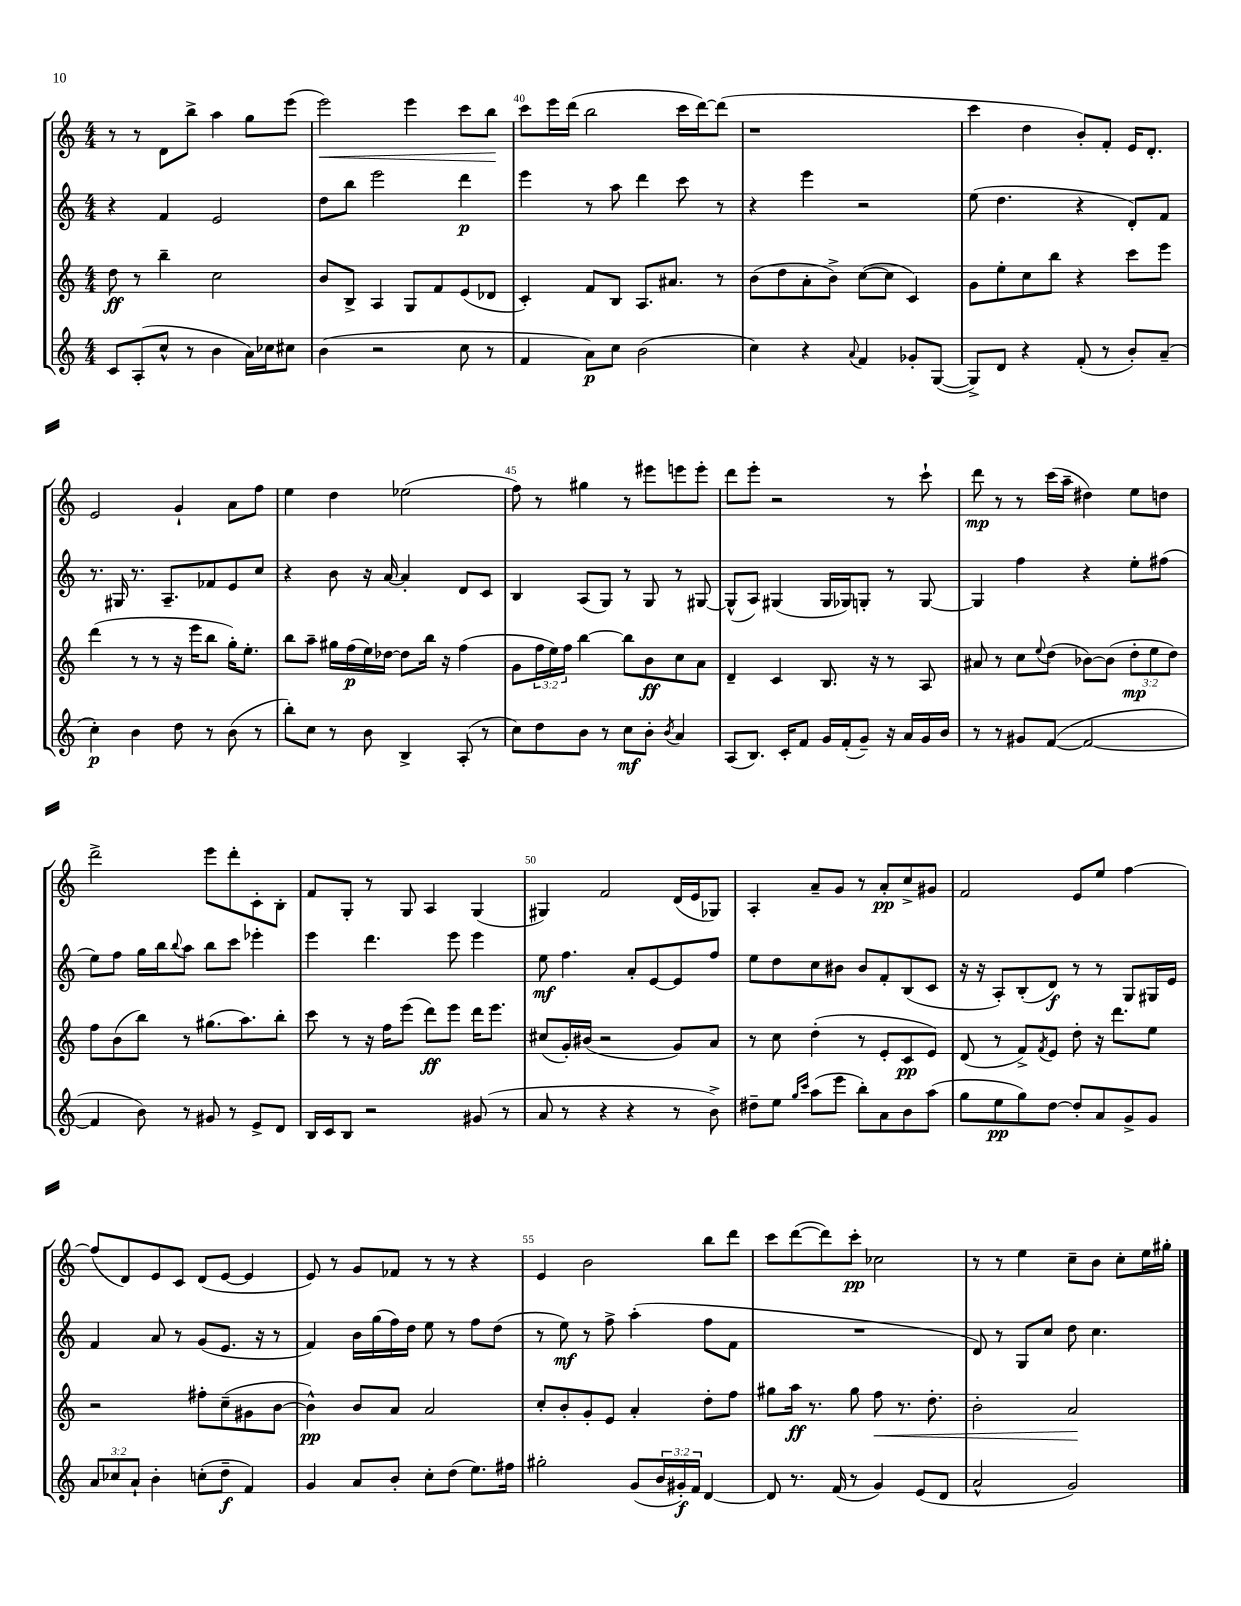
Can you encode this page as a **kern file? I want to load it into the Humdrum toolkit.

**kern	**kern	**kern	**kern
*staff4	*staff3	*staff2	*staff1
*clefG2	*clefG2	*clefG2	*clefG2
*k[]	*k[]	*k[]	*k[]
*M4/4	*M4/4	*M4/4	*M4/4
8c/L	8dd\	4r	8r
(8A'/	8r	.	8r
8cc^^/J	4bb~\	4f/	8d\L
8r	.	.	8bb^\J
4b\	2cc\	2e/	4aa\
16a\LL)	.	.	8gg\L
16cc-\J	.	.	.
8cc#\J	.	.	(8eee\J
=	=	=	=
(4b\	8b/L	8dd\L	2eee\)
.	8B^/J	8bb\J	.
2r	4A/	2eee\	.
.	8G/L	.	4eee\
.	8f/	.	.
8cc\	(8e/	4ddd\	8ccc\L
8r	8d-/J	.	8bb\J
=	=	=	=
4f/	4c'/)	4eee\	8ccc\L
.	.	.	16eee\L
.	.	.	(16ddd\JJ
8a\L)	8f/L	8r	2bb\
8cc\J	8B/J	8aa\	.
(2b\	8.A/L	4ddd\	.
.	8.a#/J	.	.
.	.	8ccc\	16ccc\LL
.	.	.	[16ddd\J)
.	8r	8r	(8ddd\]J
=	=	=	=
4cc\)	(8b\L	4r	1r
.	8dd\	.	.
4r	8a'\	4eee\	.
.	8b^\J)	.	.
8qqa/	.	.	.
4f/	([8cc\L	2r	.
.	8cc\]J	.	.
8g-'/L	4c/)	.	.
([8G/J	.	.	.
=	=	=	=
8G^/]L)	8g\L	(8ee\	4ccc\
8d/J	8ee'\	4.dd\	.
4r	8cc\	.	4dd\
.	8bb\J	.	.
(8f'/	4r	4r	8b'/L)
8r	.	.	8f'/J
8b'/L)	8ccc\L	8d'/L)	16e/LK
.	.	.	8.d'/J
(8a~/J	8eee\J	8f/J	.
=	=	=	=
4cc'\)	(4ddd\	8.r	2e/
.	.	16G#/	.
4b\	8r	8.r	.
.	8r	.	.
.	.	8.A~/L	.
8dd\	16r	.	4g`/
.	16eee\LK	.	.
8r	8bb\J	8f-/	.
(8b\	16gg'\LK)	8e/	8a\L
.	8.ee'\J	.	.
8r	.	8cc/J	8ff\J
=	=	=	=
8bb'\L)	8bb\L	4r	4ee\
8cc\J	8aa~\J	.	.
8r	16gg#\LL	8b\	4dd\
.	(16ff\	.	.
8b\	16ee\)	16r	.
.	[16dd-\JJ	[16a/	.
4B^/	8dd-\]L	4a'/]	(2ee-\
.	16bb\Jk	.	.
.	16r	.	.
(8A'/	(4ff\	8d/L	.
8r	.	8c/J	.
=	=	=	=
8cc\L)	8g\L	4B/	8ff\)
8dd\	24ff\L	.	8r
.	24ee\)	.	.
.	24ff\JJ	.	.
8b\J	[4bb\	(8A/L	4gg#\
8r	.	8G/J)	.
8cc\L	8bb\]L	8r	8r
8b'\J	8b\	8G/	8eee#\L
8qb/	.	.	.
4a/	8cc\	8r	8eee\
.	8a\J	[8G#/	8eee'\J
=	=	=	=
(8A/L	4d~/	(8G#^^/]L	8ddd\L
8.B/J)	.	8A/J)	8eee'\J
.	4c/	(4G#/	2r
16c'/LK	.	.	.
8f/J	.	.	.
16g/LL	8.B/	16G#/LL	.
(16f'/J	.	16G-/J)	.
8g~/J)	.	8G'/J	.
.	16r	.	.
16r	8r	8r	8r
16a/LL	.	.	.
16g/	8A/	[8G/	8ccc`\
16b/JJ	.	.	.
=	=	=	=
8r	8a#/	4G/]	8ddd\
8r	8r	.	8r
8g#/L	8cc\L	4ff\	8r
.	8qqee/	.	.
([8f/J	(8dd\J	.	(16ccc\LL
.	.	.	16aa~\JJ
2f/_	[8b-\L)	4r	4dd#\)
.	(8b-\]J	.	.
.	12dd'\L	8ee'\L	8ee\L
.	12ee\	.	.
.	.	(8ff#\J	8dd\J
.	12dd\J)	.	.
=	=	=	=
4f/]	8ff\L	8ee\L)	2ddd^\
.	(8b\	8ff\J	.
8b\)	8bb\J)	16gg\LL	.
.	.	16bb\J	.
.	.	8qqbb/	.
8r	8r	8aa\J	.
8g#/	(8.gg#\L	8bb\L	8eee\L
8r	.	8ccc\J	8ddd'\
.	8.aa\)	.	.
8e^/L	.	4eee-'\	8c'\
8d/J	8bb'\J	.	8B'\J
=	=	=	=
16B/LL	8ccc\	4eee\	8f/L
16c/J	.	.	.
8B/J	8r	.	8G'/J
2r	16r	4.ddd\	8r
.	16ff\LK	.	.
.	(8eee\J	.	8G/
.	8ddd\L)	.	4A/
.	8eee\J	8eee\	.
(8g#/	16ddd\LK	4eee\	(4G/
.	8.eee\J	.	.
8r	.	.	.
=	=	=	=
8a/	(8cc#/L	8ee\	4G#/)
8r	16g'/L)	4.ff\	.
.	(16b#/JJ	.	.
4r	2r	.	2f/
4r	.	8a'/L	.
.	.	[8e/	.
8r	8g/L)	8e/]	(16d/LL
.	.	.	16e/J
8b^\)	8a/J	8ff/J	8G-/J)
=	=	=	=
8dd#~\L	8r	8ee\L	4A'/
8ee\J	8cc\	8dd\	.
16qqgg/LL	.	.	.
16qqccc/JJ	.	.	.
(8aa\L	(4dd'\	8cc\	8a~/L
8eee\J	.	8b#\J	8g/J
8bb'\L)	8r	8b#/L	8r
8a\	8e'/L	8f'/	8a'/L
8b\	8c/	(8B/	8cc^/
(8aa\J	8e/J)	8c/J	8g#/J
=	=	=	=
8gg\L	(8d/	16r	2f/
.	.	16r	.
8ee\	8r	8A'/L)	.
8gg\)	8f^/L)	(8B'/	.
.	8qf/	.	.
[8dd\J	8e/J	8d/J)	.
8dd'/]L	8dd'\	8r	8e/L
8a/	16r	8r	8ee/J
.	8.ddd\L	.	.
8g^/	.	8G/L	[4ff\
8g/J	8ee\J	16G#/L	.
.	.	16e/JJ	.
=	=	=	=
12a/L	2r	4f/	(8ff/]L
12cc-/	.	.	.
.	.	.	8d/)
12a`/J	.	.	.
4b'\	.	8a/	8e/
.	.	8r	8c/J
(8cc'\L	8ff#'\L	(8g/L	(8d/L
8dd~\J	(8cc~\	8.e/J	[8e/J
4f/)	8g#\	.	4e/]
.	.	16r	.
.	[8b\J	8r	.
=	=	=	=
4g/	4b^^\])	4f/)	8e/)
.	.	.	8r
8a/L	8b/L	16b\LL	8g/L
.	.	(16gg\	.
8b'/J	8a/J	16ff\)	8f-/J
.	.	16dd\JJ	.
8cc'\L	2a/	8ee\	8r
(8dd\J	.	8r	8r
8.ee\L)	.	8ff\L	4r
.	.	(8dd\J	.
16ff#\Jk	.	.	.
=	=	=	=
2gg#'\	8cc'/L	8r	4e/
.	8b'/	8ee\)	.
.	8g'/	8r	2b\
.	8e/J	8ff^\	.
(8g/L	4a'/	(4aa'\	.
24b/L	.	.	.
24g#'/)	.	.	.
24f/JJ	.	.	.
[4d/	8dd'\L	8ff\L	8bb\L
.	8ff\J	8f\J	8ddd\J
=	=	=	=
8d/]	8gg#\L	1r	8ccc\L
8.r	16aa\Jk	.	([8ddd\
.	8.r	.	.
.	.	.	8ddd\])
(16f/	.	.	.
8r	8gg#\	.	8ccc'\J
4g/)	8ff\	.	2cc-\
.	8.r	.	.
(8e/L	.	.	.
.	8.dd'\	.	.
8d/J	.	.	.
=	=	=	=
2a^^/	2b'\	8d/)	8r
.	.	8r	8r
.	.	8G/L	4ee\
.	.	8cc/J	.
2g/)	2a/	8dd\	8cc~\L
.	.	4.cc\	8b\J
.	.	.	8cc'\L
.	.	.	16ee\L
.	.	.	16gg#'\JJ
==	==	==	==
*-	*-	*-	*-
